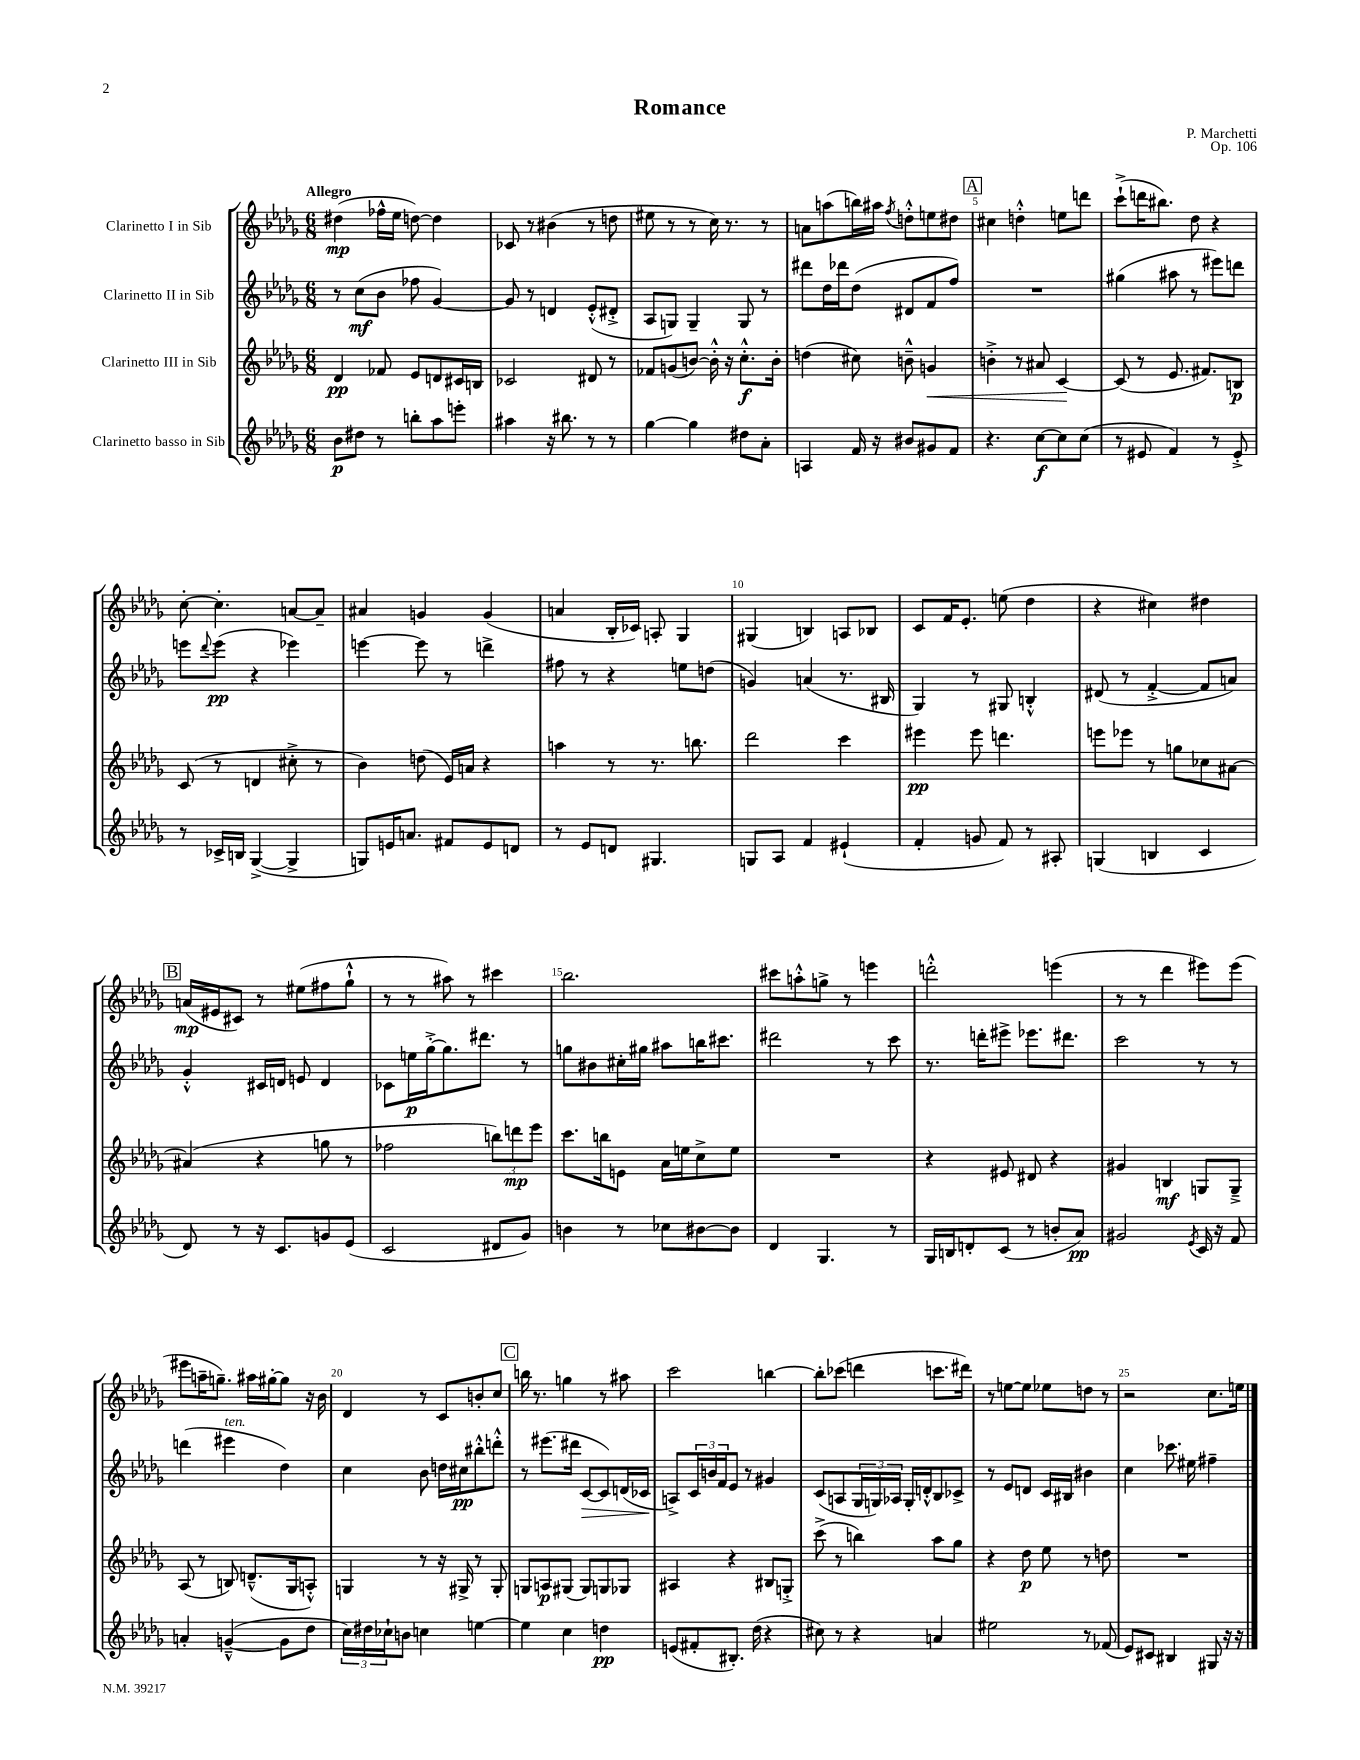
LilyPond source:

\header { title = "Romance" composer = "P. Marchetti" opus = "Op. 106" }
<<
\new StaffGroup <<
\new Staff = "s0" \with { instrumentName = "Clarinetto I in Sib" } {
    \clef treble \key des \major \numericTimeSignature \time 6/8 \tempo "Allegro"
    dis''4\mp( fes''16-^ ees''16 d''8~) d''4 |
    ces'8 r8 bis'4( r8 d''8 |
    eis''8 r8 r8 c''16) r8. r8 |
    a'8 a''8( b''16) ais''16 \acciaccatura { f''8 } d''8-.-^ e''8 dis''8 |
    \mark \markup { \box "A" } cis''4 d''4-.-^ e''8 d'''8 |
    c'''8-!->( d'''16 bis''8.) des''8 r4 |
    c''8~-. c''4.-. a'8~ a'8-- |
    ais'4 g'4 g'4( |
    a'4 bes16-. ces'16) a8-. ges4 |
    gis4( b4) a8 bes8 |
    c'8 f'16 ees'8.-. e''8( des''4 |
    r4 cis''4) dis''4 |
    \mark \markup { \box "B" } a'16\mp( eis'16 cis'8) r8 eis''8( fis''8 ges''8-!-^ |
    r8 r8 ais''8) r8 cis'''4 |
    bes''2. |
    cis'''8 a''8-.-^ g''8-> r8 e'''4 |
    d'''2-.-^ e'''4( |
    r8 r8 des'''4 eis'''8) eis'''8( |
    eis'''8 a''16-- g''8.--) ais''16 gis''16~-. gis''8 r16 bes'16 |
    des'4 r8 c'8 b'8-. c''8 |
    \mark \markup { \box "C" } b''16 r8. g''4 r8 ais''8 |
    c'''2 b''4~ |
    b''8-. ces'''8( d'''4 c'''8. dis'''16) |
    r8 e''8~ e''8 ees''8 d''8 r8 |
    r2 c''8. e''16 \bar "|." |
}
\new Staff = "s1" \with { instrumentName = "Clarinetto II in Sib" } {
    \clef treble \key des \major \numericTimeSignature \time 6/8
    r8 c''8\mf( bes'8 fes''8 ges'4~) |
    ges'8 r8 d'4 ees'8-.-^( dis'8-.-> |
    aes8 g8) g4-- g8 r8 |
    dis'''8 des''16 des'''16 des''8( dis'8 f'8 f''8) |
    \mark \markup { \box "A" } R2. |
    gis''4( ais''8 r8 eis'''8) d'''8 |
    e'''8 \appoggiatura { des'''8 } e'''8\pp( r4 ees'''4) |
    e'''4~ e'''8 r8 d'''4-> |
    fis''8 r8 r4 e''8 d''8( |
    g'4) a'4( r8. bis16 |
    ges4) r8 gis8 b4-.-^ |
    dis'8( r8 f'4~-.-> f'8 a'8) |
    \mark \markup { \box "B" } ges'4-.-^ cis'16 d'16 e'8 d'4 |
    ces'8 e''16\p ges''16~-.-> ges''8. dis'''8. r8 |
    g''8 bis'8 cis''16-. gis''16 ais''8 b''16 cis'''8. |
    dis'''2 r8 c'''8 |
    r8. d'''16-. eis'''8-> ees'''8. dis'''8. |
    c'''2 r8 r8 |
    d'''4( eis'''4^\markup { \italic "ten." } des''4) |
    c''4 bes'8 d''16 cis''16\pp bis''8-.-^ d'''8-.-^ |
    \mark \markup { \box "C" } r8 eis'''8.( dis'''16 c'8~\> c'8) d'16( ces'16 |
    a8->\!) \tuplet 3/2 { c'16 b'16 f'16 } ees'8 r8 gis'4 |
    c'8( a8 \tuplet 3/2 { ges16 g16) aes16 } g16-. d'16-.-^ bes8 ces'8-> |
    r8 ees'8 d'8 c'16 bis16 bis'4 |
    c''4 ces'''8. eis''16 fis''4-- \bar "|." |
}
\new Staff = "s2" \with { instrumentName = "Clarinetto III in Sib" } {
    \clef treble \key des \major \numericTimeSignature \time 6/8
    des'4\pp fes'8 ees'8 d'8 cis'16 b16 |
    ces'2 dis'8 r8 |
    fes'8 g'8( b'8~) b'16-.-^ r16 c''8.-.-^\f b'16-. |
    d''4( cis''8) b'8---^ g'4\< |
    \mark \markup { \box "A" } b'4-.-> r8 ais'8 c'4~\! |
    c'8( r8 ees'8. fis'8.) b8\p |
    c'8( r8 d'4 cis''8-.-> r8 |
    bes'4) d''8( ees'16) a'16 r4 |
    a''4 r8 r8. b''8. |
    des'''2 c'''4 |
    eis'''4\pp eis'''8 d'''4. |
    e'''8 ees'''8 r8 g''8 ces''8 ais'8~ |
    \mark \markup { \box "B" } ais'4( r4 g''8 r8 |
    fes''2 \tuplet 3/2 { b''8) d'''8\mp ees'''8 } |
    c'''8. b''16 e'8 aes'16 e''16 c''8-> e''8 |
    R2. |
    r4 eis'8 dis'8 r4 |
    gis'4 b4\mf g8 g8---> |
    aes8( r8 b8) d'8.---^( ges16 a8-.-^) |
    g4 r8 r16 gis16-> r8 gis8-. |
    \mark \markup { \box "C" } g8 a8\p gis8( gis8) g8 ges8 |
    ais4 r4 bis8 g8-.-> |
    c'''8->( r8 b''4) aes''8 ges''8 |
    r4 des''8\p ees''8 r8 d''8 |
    R2. \bar "|." |
}
\new Staff = "s3" \with { instrumentName = "Clarinetto basso in Sib" } {
    \clef treble \key des \major \numericTimeSignature \time 6/8
    bes'8\p dis''8 r8 b''8-. aes''8 e'''8-. |
    ais''4 r16 bis''8. r8 r8 |
    ges''4~ ges''4 dis''8 aes'8-. |
    a4 f'16 r16 bis'8 gis'8 f'8 |
    \mark \markup { \box "A" } r4. c''8~\f c''8 c''8( |
    r8 eis'8 f'4) r8 eis'8-.-> |
    r8 ces'16-> b16 ges4~->( ges4-> |
    g8) e'16 a'8. fis'8 e'8 d'8 |
    r8 ees'8 d'8 gis4. |
    g8 aes8 f'4 eis'4-!( |
    f'4-. g'8 f'8) r8 ais8-. |
    g4( b4 c'4 |
    \mark \markup { \box "B" } des'8) r8 r16 c'8. g'8 ees'8( |
    c'2 dis'8 ges'8) |
    b'4 r8 ces''8 bis'8~ bis'8 |
    des'4 ges4. r8 |
    ges16 b16 d'8-. c'8( r8 b'8-. aes'8\pp) |
    gis'2 \acciaccatura { ees'8 } c'16 r16 f'8 |
    a'4-. g'4~---^( g'8 des''8 |
    \tuplet 3/2 { c''16) dis''16 ces''16-! } b'8 c''4 e''4~ |
    \mark \markup { \box "C" } e''4 c''4 d''4\pp |
    e'8( fis'8-. bis8.-.) des''16( r4 |
    cis''8) r8 r4 a'4 |
    eis''2 r8 fes'8( |
    ees'8) cis'8 bis4 gis8 r16 r16 \bar "|." |
}
>>
>>
\layout { \context { \Score \override BarNumber.break-visibility = ##(#f #t #t) barNumberVisibility = #(every-nth-bar-number-visible 5) } }
